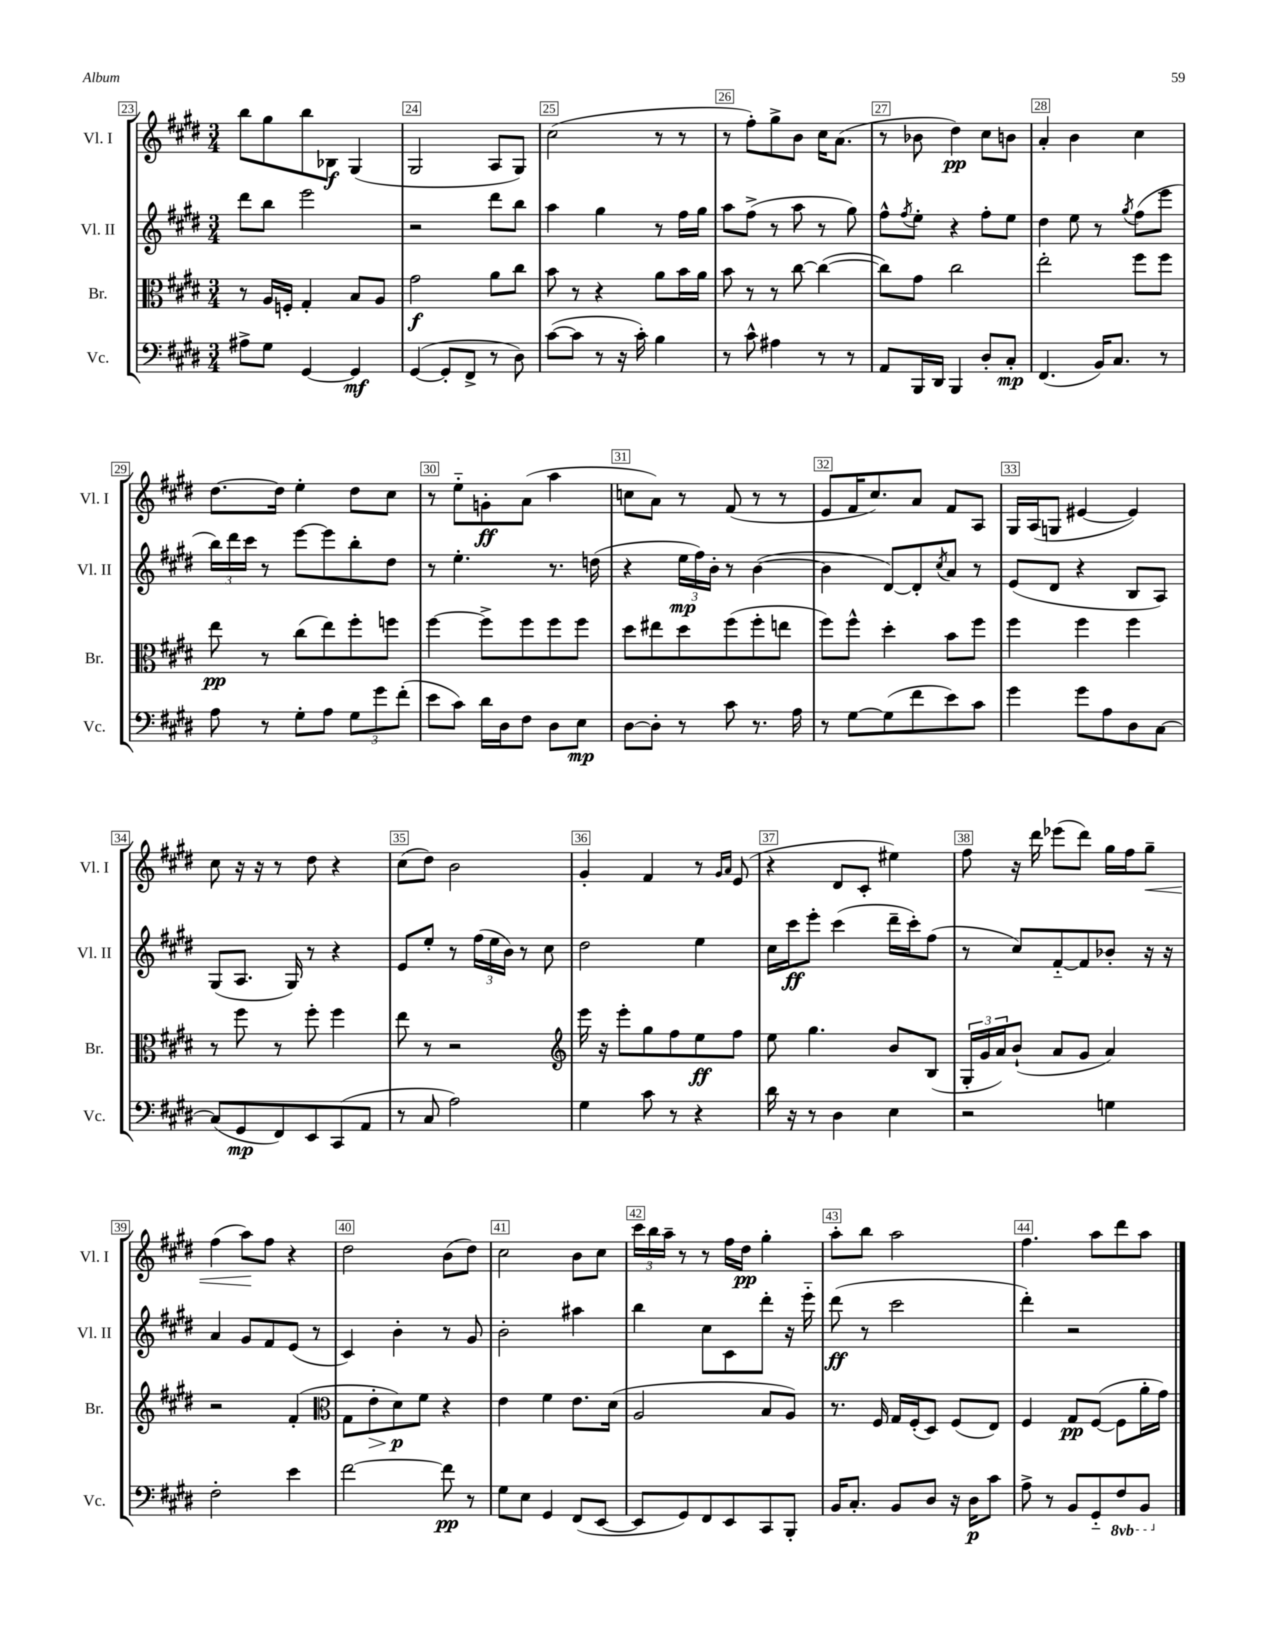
<<
\new StaffGroup <<
\new Staff = "s0" \with { instrumentName = "Vl. I" shortInstrumentName = "Vl. I" } {
    \clef treble \key e \major \numericTimeSignature \time 3/4
    b''8 gis''8 b''8 bes8\f gis4( |
    gis2 a8 gis8) |
    cis''2( r8 r8 |
    r8 fis''8-.) gis''8-> b'8 cis''16 a'8.( |
    r8 bes'8 dis''4\pp) cis''8 b'8 |
    a'4-. b'4 cis''4 |
    dis''8.~ dis''16 e''4-. dis''8 cis''8 |
    r8 e''8-_ g'8-.\ff a'8( a''4 |
    c''8 a'8) r8 fis'8( r8 r8 |
    e'8 fis'16 cis''8.) a'8 fis'8 a8 |
    gis16 a16( g8 eis'4~ eis'4) |
    cis''8 r16 r16 r8 dis''8 r4 |
    cis''8( dis''8) b'2 |
    gis'4-. fis'4 r8 \grace { gis'16 a'16 } e'8( |
    r4 dis'8 cis'8-. eis''4) |
    fis''8 r16 dis'''16 ees'''8( dis'''8) gis''16 fis''16 gis''8--\< |
    fis''4( a''8\!) fis''8 r4 |
    dis''2 b'8( dis''8) |
    cis''2 b'8 cis''8 |
    \tuplet 3/2 { cis'''16 b''16 a''16-- } r8 r8 fis''16 dis''16\pp gis''4-. |
    a''8-. b''8 a''2 |
    fis''4. a''8 dis'''8 a''8 \bar "|." |
}
\new Staff = "s1" \with { instrumentName = "Vl. II" shortInstrumentName = "Vl. II" } {
    \clef treble \key e \major \numericTimeSignature \time 3/4
    dis'''8 b''8 e'''2 |
    r2 dis'''8 b''8 |
    a''4 gis''4 r8 fis''16 gis''16 |
    a''8 fis''8->( r8 a''8 r8 gis''8) |
    fis''8-^ \acciaccatura { fis''8 } e''8-. r4 fis''8-. e''8 |
    dis''4 e''8 r8 \acciaccatura { gis''8 } fis''8( e'''8 |
    \tuplet 3/2 { b''16) dis'''16 cis'''16 } r8 e'''8~ e'''8 b''8-. dis''8 |
    r8 e''4.-. r8. d''16( |
    r4 \tuplet 3/2 { e''16\mp fis''16) b'16-. } r8 b'4~( |
    b'4 dis'8~) dis'8-. \acciaccatura { cis''8 } a'8 r8 |
    e'8( dis'8 r4 b8 a8) |
    gis8( a8. gis16) r8 r4 |
    e'8 e''8-. r8 \tuplet 3/2 { fis''16( e''16 b'16) } r8 cis''8 |
    dis''2 e''4 |
    cis''16 cis'''16\ff e'''8-. cis'''4( dis'''16-- cis'''16-.) fis''8( |
    r8 cis''8) fis'8~-_ fis'8 bes'8-. r16 r16 |
    a'4 gis'8 fis'8 e'8( r8 |
    cis'4) b'4-. r8 gis'8 |
    b'2-. ais''4 |
    b''4 cis''8 cis'8 dis'''8-. r16 e'''16-_ |
    dis'''8\ff( r8 cis'''2 |
    dis'''4-.) r2 \bar "|." |
}
\new Staff = "s2" \with { instrumentName = "Br." shortInstrumentName = "Br." } {
    \clef alto \key e \major \numericTimeSignature \time 3/4
    r8 a16 f16-. gis4-. b8 a8 |
    gis'2\f a'8 cis''8 |
    b'8 r8 r4 a'8 b'16 a'16 |
    b'8 r8 r8 cis''8~ cis''4~( |
    cis''8) gis'8 cis''2 |
    e''2-. fis''8 fis''8 |
    e''8\pp r8 cis''8( e''8) fis''8-. f''8 |
    fis''4~ fis''8-> fis''8 fis''8 fis''8 |
    dis''8 eis''8 dis''8 fis''8( fis''8-. e''8 |
    fis''8) fis''8-^ dis''4-. b'8 fis''8 |
    fis''4 fis''4 fis''4 |
    r8 fis''8 r8 fis''8-. fis''4 |
    e''8 r8 r2 |
    \clef treble e'''16 r16 e'''8-. gis''8 fis''8 e''8\ff fis''8 |
    e''8 gis''4. b'8 b8( |
    \tuplet 3/2 { gis16-. gis'16 a'16) } b'8-!( a'8 gis'8 a'4) |
    r2 fis'4-.( |
    \clef alto gis8 e'8-.\> dis'8\p\!) fis'8 r4 |
    e'4 fis'4 e'8. dis'16( |
    a2 b8 a8) |
    r8. fis16 gis16 fis16-.( dis8) fis8( e8) |
    fis4 gis8\pp fis8~( fis8 a'16-. gis'16) \bar "|." |
}
\new Staff = "s3" \with { instrumentName = "Vc." shortInstrumentName = "Vc." } {
    \clef bass \key e \major \numericTimeSignature \time 3/4 \set Staff.ottavationMarkups = #ottavation-simple-ordinals
    ais8-> gis8 gis,4~ gis,4\mf |
    gis,4~( gis,8-. fis,8-> r8 dis8) |
    cis'8~( cis'8 r8 r16 cis'16-.) b4 |
    r8 cis'8-^ ais4 r8 r8 |
    a,8 b,,16 dis,16 b,,4 dis8-. cis8-.\mp |
    fis,4.( b,16) cis8. r8 |
    a8 r8 gis8-. a8 \tuplet 3/2 { gis8 gis'8 fis'8-.( } |
    e'8 cis'8) dis'16 dis16 fis8 dis8 e8\mp |
    dis8~ dis8-. r8 cis'8 r8. a16 |
    r8 gis8~ gis8( fis'8 e'8) cis'8 |
    gis'4 gis'8 a8 dis8 cis8~ |
    cis8( gis,8\mp fis,8) e,8 cis,8( a,8 |
    r8 cis8 a2) |
    gis4 cis'8 r8 r4 |
    dis'16 r16 r8 dis4 e4 |
    r2 g4 |
    fis2-. e'4 |
    fis'2~ fis'8\pp r8 |
    gis8 e8 gis,4 fis,8( e,8~ |
    e,8 gis,8) fis,8 e,8 cis,8 b,,8-. |
    b,16 cis8.-. b,8 dis8 r16 dis16\p cis'8 |
    a8-> r8 b,8 gis,8-_ \ottava #-1 fis,8 b,,8 \ottava #0 \bar "|." |
}
>>
>>
\layout { \context { \Score currentBarNumber = #23 \override BarNumber.break-visibility = ##(#f #t #t) barNumberVisibility = #all-bar-numbers-visible \override BarNumber.stencil = #(make-stencil-boxer 0.1 0.3 ly:text-interface::print) } }
